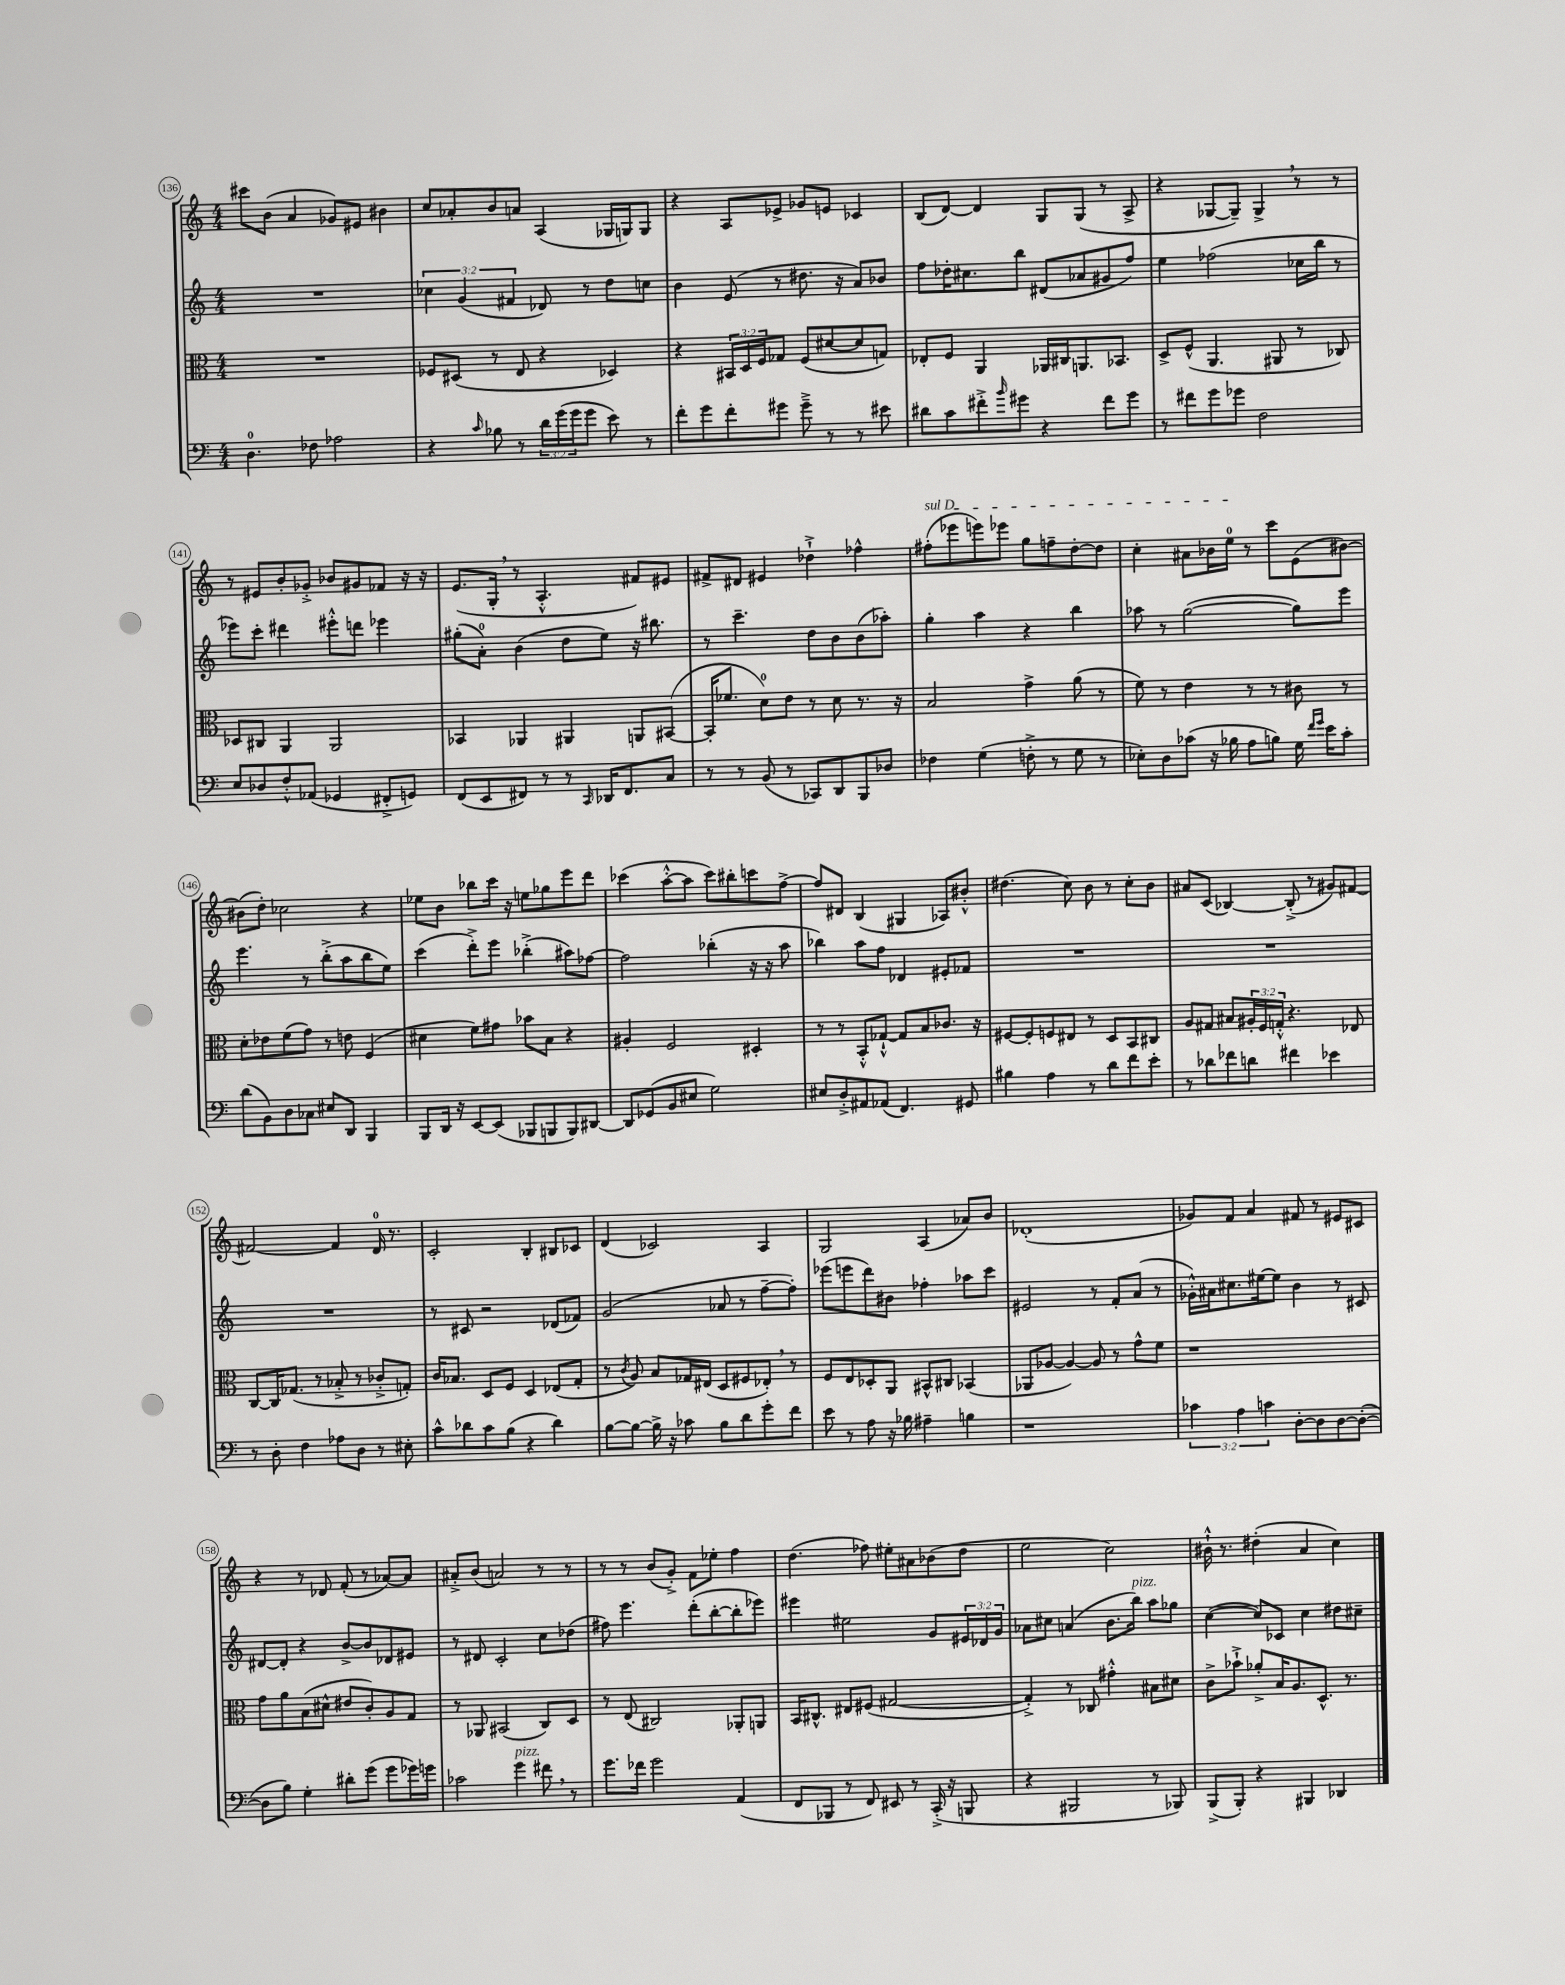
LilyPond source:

<<
\new StaffGroup <<
\new Staff = "s0" {
    \clef treble \key c \major \numericTimeSignature \time 4/4
    cis'''8 b'8( a'4 ges'8) eis'8 bis'4 |
    c''8 aes'8-. b'8 a'8 a4( ges16 g16) g8 |
    r4 a8 ees'8-> ges'8 e'8 ces'4 |
    b8( d'8~) d'4 g8 g8( r8 a8-> |
    r4 ges8~ ges8--) ges4-> \breathe r8 r8 |
    r8 eis'8 b'8-. ges'8-.-> bes'8 gis'8 fes'8 r16 r16 |
    e'8.( g16-. \breathe r8 a4.-.-^ fis'8) eis'8 |
    fis'8-> dis'8 eis'4 des''4-!-> fes''4-^ |
    \once \override TextSpanner.bound-details.left.text = \markup { \italic "sul D" } fis''8-.\startTextSpan( ees'''8 e'''8) ees'''8 g''8 f''8-- d''8~-. d''8 |
    c''4-. ais'8 bes'16 e''16-0\stopTextSpan r8 c'''8 e'8( bis'8~) |
    bis'8( d''8-.) ces''2 r4 |
    ees''8 b'8 bes''8 c'''16 r16 e''8 ges''8 e'''8 d'''8 |
    ces'''4( a''8~-.-^ a''8 ces'''8) bis''8-. c'''8 f''8~-> |
    f''8 dis'8 b4( gis4 aes8) bis'8-.-^ |
    dis''4.( c''8) b'8 r8 c''8-. b'8 |
    ais'8 c'8( bes4~) bes8-.->( r8 gis'8) fis'8~ |
    fis'2~ fis'4 d'16-0 r8. |
    c'2-. b4-. bis8 ces'8 |
    d'4( ces'2) a4 |
    g2 a4( aes'8) b'8 |
    des'1-.( |
    ges'8) f'8 a'4 fis'8 r8 eis'8 cis'8 |
    r4 r8 des'8 f'8-.( r8 aes'8~) aes'8 |
    ais'8-.-> b'8( a'2) r8 r8 |
    r8 r8 b'8( g'8-.->) f'8 ees''8-. f''4 |
    d''4.( fes''8) eis''8-. ais'8 bes'8( d''8 |
    e''2 c''2) |
    bis'16-!-^ r8. dis''4-.( a'4 c''4) \bar "|." |
}
\new Staff = "s1" {
    \clef treble \key c \major \numericTimeSignature \time 4/4 \override Staff.TupletNumber.text = #tuplet-number::calc-fraction-text
    R1 |
    \tuplet 3/2 { ces''4 g'4( fis'4 } des'8) r8 d''8 c''8 |
    b'4 e'8( r8 dis''8. r16 a'8) bes'8 |
    f''8 des''16-. cis''8. b''8 dis'8( aes'8 gis'8 f''8) |
    e''4 fes''2( ces''16 b''16 r8 |
    ees'''8) c'''8-. dis'''4 eis'''8-.-^ d'''8 ees'''4 |
    gis''8-.( a'8-0-.) b'4( d''8 e''8) r16 bis''8. |
    r8 c'''4.-- d''8 b'8 b'8( aes''8-.) |
    g''4-. a''4 r4 b''4 |
    aes''8 r8 g''2~( g''8) e'''8 |
    e'''4. r8 b''8-.->( a''8 b''8 e''8) |
    c'''4( d'''8-.->) e'''8 bes''4-.->( ais''8) fes''8~ |
    fes''2 bes''4-.( r16 r16 a''8 |
    bes''4) a''8 f''8 des'4 eis'8-. fes'8 |
    R1 |
    R1 |
    R1 |
    r8 cis'8 r2 des'8( fes'8) |
    g'2( aes'8 r8 f''8~-- f''8-.) |
    ees'''8( e'''8 d'''8) bis'8 fes''4-. aes''8 c'''8 |
    eis'2 r8 f'8-. a'8( r8 |
    ges'16-.-^) ais'16 cis''8. eis''16~ eis''8 b'4 r8 cis'8 |
    dis'8~ dis'8-. r4 b'8~-> b'8 des'8 eis'8 |
    r8 dis'8 c'2-. c''8 des''8( |
    fis''8) e'''4. d'''8-.( b''8~-. b''8-. ees'''8) |
    eis'''4 eis''2 g'8 \tuplet 3/2 { eis'16 des'16 g'16 } |
    aes'8 cis''8 a'4( b'8. b''16^\markup { \italic "pizz." }) a''8 ges''8 |
    c''4~( c''8) ces'8 c''4 dis''8 cis''8-- \bar "|." |
}
\new Staff = "s2" {
    \clef alto \key c \major \numericTimeSignature \time 4/4 \override Staff.TupletNumber.text = #tuplet-number::calc-fraction-text
    R1 |
    fes8 dis8( r8 e8 r4 des4) |
    r4 \tuplet 3/2 { bis,16 d16 f16 } ges8 f8( dis'8~ dis'8 g8) |
    ees8-. f8 a,4 aes,16 cis16 a,8. bes,8. |
    d8-> f8-^( a,4. ais,8 r8 ces8) |
    des8 cis8 a,4 a,2 |
    bes,4 aes,4 ais,4 a,8 bis,8~( |
    bis,16-. fes'8. d'8-0) e'8 r8 d'8 r8. r16 |
    b2 g'4-> a'8( r8 |
    f'8) r8 e'4 r8 r8 cis'8 r8 |
    d'8-. ees'8 f'8( g'8) r8 e'8 f4( |
    dis'4 f'8) gis'8 bes'8 b8 r4 |
    ais4-. f2 dis4-. |
    r8 r8 b,8-.-^ ges8~-!-^ ges8 b8 ces'8. r16 |
    fis8~ fis8-. f8 eis8 r8 d8 b,8 cis8 |
    a8 gis8 bis8 \tuplet 3/2 { ais16-. f16 g16-.-^ } r4. ees8 |
    c8~ c16 ges8.( r8 bes8-.-> r8 ces'8-.-> g8-.) |
    c'16 bes8. d8 f8 d4 ees8( g8-. |
    r8 \acciaccatura { c'8 } a8) b8 ges16 eis16( d8 fis8 ees8-.) \breathe r8 |
    f8 e8 des8-. a,8 bis,8-^ cis8 bes,4( |
    aes,8 aes8~ aes4~) aes8 r8 g'8-^ f'8 |
    r1 |
    g'8 a'8 b8( dis'8-^ eis'8 c'8-.) a8 g8 |
    r8 aes,8 bis,2( c8) d8 |
    r8 e8( cis2) aes,8-. a,8 |
    b,16 cis8.-^ eis8 fis8( gis2~ |
    gis4-.->) r8 ces8 gis'4-.-^ bis8 dis'8 |
    c'8-> bes'8-!-> aes'8-.-> b16 a8. d8.-^ r8. \bar "|." |
}
\new Staff = "s3" {
    \clef bass \key c \major \numericTimeSignature \time 4/4 \override Staff.TupletNumber.text = #tuplet-number::calc-fraction-text
    d4.-0 fes8 aes2 |
    r4 \grace { c'16 } bes8 r8 \tuplet 3/2 { d'16 g'16( g'16 } g'8 e'8) r8 |
    f'8-. g'8 f'8-. gis'8 gis'8---> r8 r8 eis'8 |
    dis'8 c'8 fis'8-.-> \grace { b'16 } gis'8 r4 fis'8 gis'8 |
    r8 fis'8 g'8 ges'8 f2 |
    e8 des8 f8-.-^ aes,8( ges,4 fis,8-.-> g,8) |
    f,8( e,8 fis,8) r8 r8 \grace { c,16 } des,16 fis,8. c8 |
    r8 r8 b,8( r8 ces,8) d,8 b,,8 des8 |
    fes4 g4( f8-.-> r8 g8 r8 |
    ees8-.) d8 ces'8( r16 bes16 a8 b8) g16 \grace { f'16 g'16 } e'16 ces'8-. |
    d'8( b,8) d8 ces8 eis8 d,8 b,,4 |
    b,,8 d,16 r16 e,8~ e,8( bes,,8 b,,8 b,,8) dis,8~ |
    dis,8 ges,8( b,8 eis8 g2) |
    eis8 d8-.-> ais,8 aes,8( f,4.) gis,8 |
    bis4 a4 r8 d'8 f'8 e'8-. |
    r8 des'8 fes'8 d'8 fis'4 ees'4 |
    r8 d8-. f4 aes8 d8 r8 eis8-. |
    c'8-^ des'8 c'8 b8( r4 des'4) |
    b8~ b8~ b16-> r16 ces'8 b8 d'8 g'8-. f'8 |
    e'8 r8 a8 r16 bes16 ais4-- b4 |
    r1 |
    \tuplet 3/2 { ces'4 a4 c'4 } d8~-. d8 d8~ d8~-.( |
    d8 b8) g4-. dis'8-. g'8( g'8 ges'16) g'16 |
    ces'2 g'4^\markup { \italic "pizz." } fis'8 \breathe r8 |
    g'8. fes'16 g'2 a,4( |
    f,8 bes,,8 r8 f,8) eis,8 r8 c,16-.->( r16 b,,8 |
    r4 bis,,2 r8 bes,,8) |
    b,,8->( b,,8-.) r4 bis,,4 des,4 \bar "|." |
}
>>
>>
\layout { \context { \Score currentBarNumber = #136 \override BarNumber.stencil = #(make-stencil-circler 0.1 0.3 ly:text-interface::print) } }
